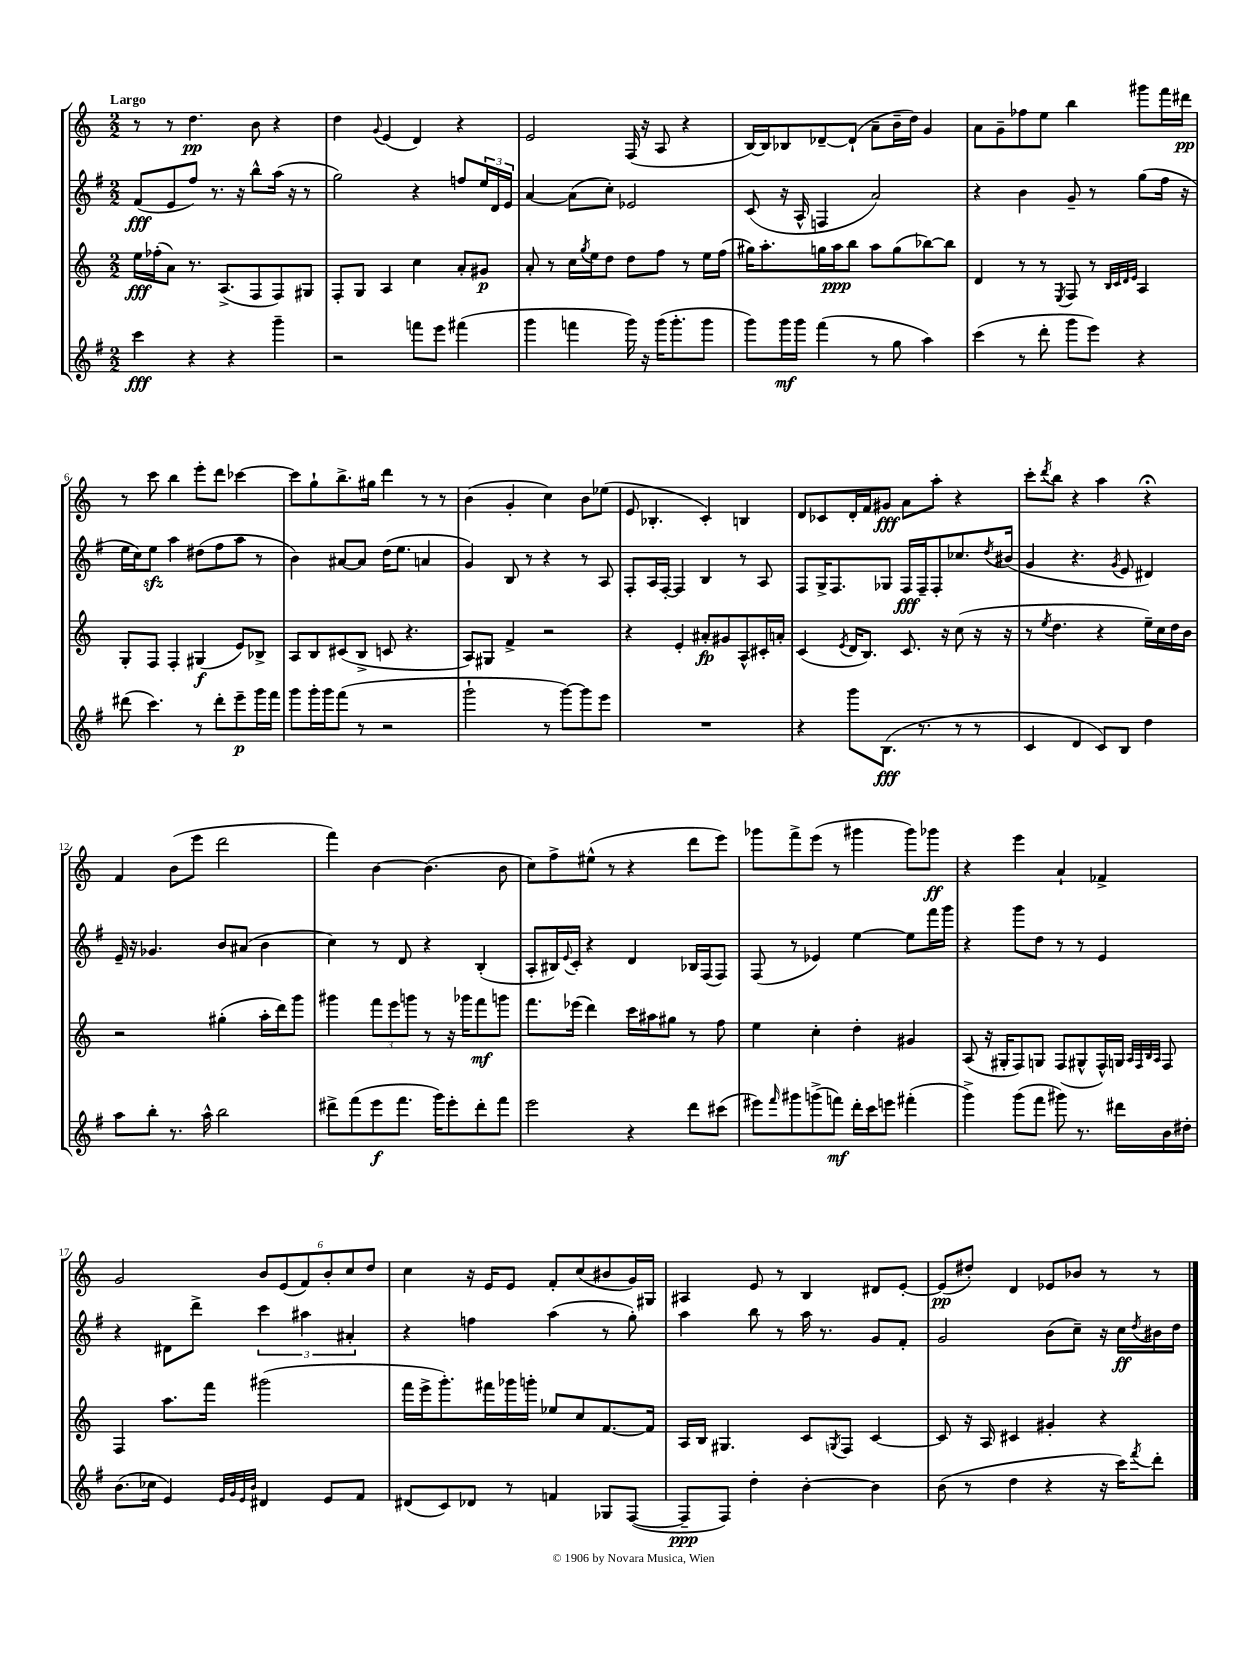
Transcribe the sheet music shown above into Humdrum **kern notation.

**kern	**kern	**kern	**kern
*staff4	*staff3	*staff2	*staff1
*clefG2	*clefG2	*clefG2	*clefG2
*k[f#]	*k[]	*k[f#]	*k[]
*M2/2	*M2/2	*M2/2	*M2/2
4ccc	16ee	(8f#	8r
.	(16ff-'	.	.
.	8a)	8e	8r
4r	8.r	8ff#)	4.dd
.	.	8.r	.
.	(8.A^	.	.
4r	.	.	.
.	.	16r	.
.	8F	8bb^^	8b
4ggg~	8F)	(16aa	4r
.	.	16r	.
.	8G#	8r	.
=	=	=	=
2r	8F'	2gg)	4dd
.	8G	.	.
.	.	.	8qqg
.	4A	.	(4e
8fff	4cc	4r	4d)
8eee	.	.	.
(4fff#	8a'	8ff	4r
.	8g#	24ee	.
.	.	24d	.
.	.	24e	.
=	=	=	=
4ggg	8a'	[4a	2e
.	8r	.	.
4fff	16cc	(8a]	.
.	8qgg	.	.
.	16ee	.	.
.	8dd	8cc')	.
16ggg)	8dd	2e-	(16F
16r	.	.	16r
(16ggg	8ff	.	8A
8.ggg'	.	.	.
.	8r	.	4r
8ggg	16ee	.	.
.	(16ff	.	.
=	=	=	=
8ggg)	16gg#)	(8c	[16B)
.	8.aa'	.	16B]
16ggg	.	16r	8B-
16ggg	.	16A^^	.
(4fff#	16gg	4F	[8d-~
.	16aa	.	.
.	8bb	.	(8d-`]
8r	8aa	2a)	8a~
8gg	(8gg	.	16b~
.	.	.	16dd)
4aa)	[8bb-)	.	4g
.	8bb-]	.	.
=	=	=	=
(4ccc	4d	4r	8a
.	.	.	8g~
8r	8r	4b	8ff-
8ddd'	8r	.	8ee
.	8qE	.	.
8ggg	8F	8g~	4bb
8eee)	8r	8r	.
.	32qqB	.	.
.	32qqc	.	.
.	32qqd	.	.
.	32qqe	.	.
4r	4A	(8gg	8ggg#
.	.	16ff#	16fff
.	.	16r	16ddd#
=	=	=	=
(8ddd#	8G'	16ee	8r
.	.	16cc)	.
4.ccc)	8F	8ee	8ccc
.	4F'	4aa	4bb
8r	(4G#	(8dd#	8eee'
8ddd#'	.	8ff#	8ddd
8eee~	8e)	8aa	[4ccc-
16ggg	8B-^	8r	.
16fff#	.	.	.
=	=	=	=
8ggg	8A	4b)	8ccc-]
16ggg'	8B	.	8gg`
16ggg	.	.	.
(8fff#	(8c#	[8a#	8.bb^
8r	8B^	8a#]	.
.	.	.	16gg#
2r	8c	(16dd	4ddd
.	.	8.ee	.
.	4.r	.	.
.	.	4a	8r
.	.	.	8r
=	=	=	=
2ggg`	8A)	4g)	(4b
.	8G#	.	.
.	4f^	8B	4g'
.	.	8r	.
8r	2r	4r	4cc)
[8ggg)	.	.	.
8ggg]	.	8r	8b
8eee	.	8A	(8ee-
=	=	=	=
1r	4r	8F#'	8e
.	.	16A	4.B-'
.	.	[16F#'	.
.	4e'	4F#]	.
.	8a#'	4B	4c')
.	8g#	.	.
.	8A^^	8r	4B
.	16c#'	8A	.
.	16a'	.	.
=	=	=	=
4r	(4c	8F#	8d
.	.	16G^	8c-
.	.	8.F#	.
.	8qe	.	.
8ggg	16d	.	16d'
.	8.B)	.	16f
(8.B	.	8G-	8g#
.	8.c	16F#	8a
8.r	.	16F#~	.
.	.	8F#'	8aa'
.	16r	.	.
8r	(8cc	8.cc-	4r
8r	16r	.	.
.	.	8qdd	.
.	16r	(16b#	.
=	=	=	=
4c	8r	4g	8ccc'
.	8qee	.	8qddd
.	4.dd	.	8bb
4d	.	4.r	4r
8c)	4r	.	4aa
.	.	8qg	.
8B	.	8e	.
4dd	16ee~)	4d#)	4r;
.	16cc	.	.
.	16dd	.	.
.	16b	.	.
=	=	=	=
8aa	2r	16e~	4f
.	.	16r	.
8bb'	.	4.g-	.
8.r	.	.	(8b
.	.	.	8eee
16aa^^	.	.	.
2bb	(4gg#'	8b	2ddd
.	.	(8a#	.
.	16aa'	4b	.
.	16ddd)	.	.
.	8ggg	.	.
=	=	=	=
8ddd#^	4ggg#	4cc)	4fff)
(8fff#	.	.	.
8eee	12fff	8r	[4b
.	12eee	.	.
8.fff#	.	8d	.
.	12ggg	.	.
.	8r	4r	(4.b]
16ggg)	.	.	.
8eee'	16r	.	.
.	16ggg-	.	.
8ddd#'	8fff	(4B'	.
8fff#	8ggg	.	8b
=	=	=	=
2eee	8.fff	8A'	8cc)
.	.	16B#)	8ff^
.	.	8qqe	.
.	(16eee-	16c'	.
.	4ddd)	4r	(8ee#^^
.	.	.	8r
4r	16ccc	4d	4r
.	16aa#	.	.
.	8gg#	.	.
8ddd	8r	16B-	8ddd
.	.	(16F#	.
(8ccc#	8ff	8F#)	8eee)
=	=	=	=
8eee#)	4ee	(8F#	8ggg-
16qqfff#	.	.	.
8ggg#	.	8r	8fff^
(8ggg^	4cc'	4e-)	(8eee
8fff)	.	.	8r
16ddd'	4dd'	[4ee	4ggg#
16ccc	.	.	.
8eee	.	.	.
(4fff#'	4g#	8ee]	8ggg#)
.	.	16fff#	8ggg-
.	.	16ggg	.
=	=	=	=
4ggg^)	(8A	4r	4r
.	16r	.	.
.	16G#'	.	.
(8ggg	8F)	8ggg	4eee
8fff#	8G	8dd	.
8ggg#)	(8F	8r	4a`
8.r	8G#^^	8r	.
.	16F^^)	4e	4f-^
16ddd#	16G	.	.
.	32qqA	.	.
.	32qqF	.	.
.	32qqB	.	.
.	32qqA	.	.
16b	8F	.	.
16dd#'	.	.	.
=	=	=	=
(8.b	4F	4r	2g
16cc-	.	.	.
4e)	8.aa	8d#	.
.	.	8ddd^	.
.	16fff	.	.
32qqe	.	.	.
32qqg	.	.	.
32qqe	.	.	.
32qqb	.	.	.
4d#	(2ggg#	6ccc	12b
.	.	.	(12e
.	.	6aa#	12f)
8e	.	.	12b'
.	.	6a#'	12cc
8f#	.	.	.
.	.	.	12dd
=	=	=	=
(8d#	16fff	4r	4cc
.	16eee^	.	.
8c)	8.ggg')	.	.
8d-	.	4ff	16r
.	16fff#	.	16e
8r	16ggg-	.	8e
.	16ggg'	.	.
4f	8ee-	(4aa	8f'
.	8cc	.	(8cc
8G-	[8.f	8r	8b#
([8F#	.	8gg')	16g)
.	16f]	.	16G#
=	=	=	=
8F#~]	16A	4aa	4A#
.	16B	.	.
8F#)	4.G#	.	.
4dd'	.	8bb	8e
.	.	8r	8r
[4b'	8c	16aa	4B
.	.	8.r	.
.	8qG	.	.
.	8F	.	.
4b]	[4c	8g	8d#
.	.	8f#'	[8e'
=	=	=	=
(8b	8c]	2g	(8e]
8r	16r	.	8dd#')
.	16A	.	.
4dd	4c#	.	4d
4r	4g#'	(8b	8e-
.	.	8cc~)	8b-
16r	4r	16r	8r
16ccc)	.	16cc	.
8qfff#	.	8qdd	.
8ddd'	.	16b#	8r
.	.	16dd	.
==	==	==	==
*-	*-	*-	*-
